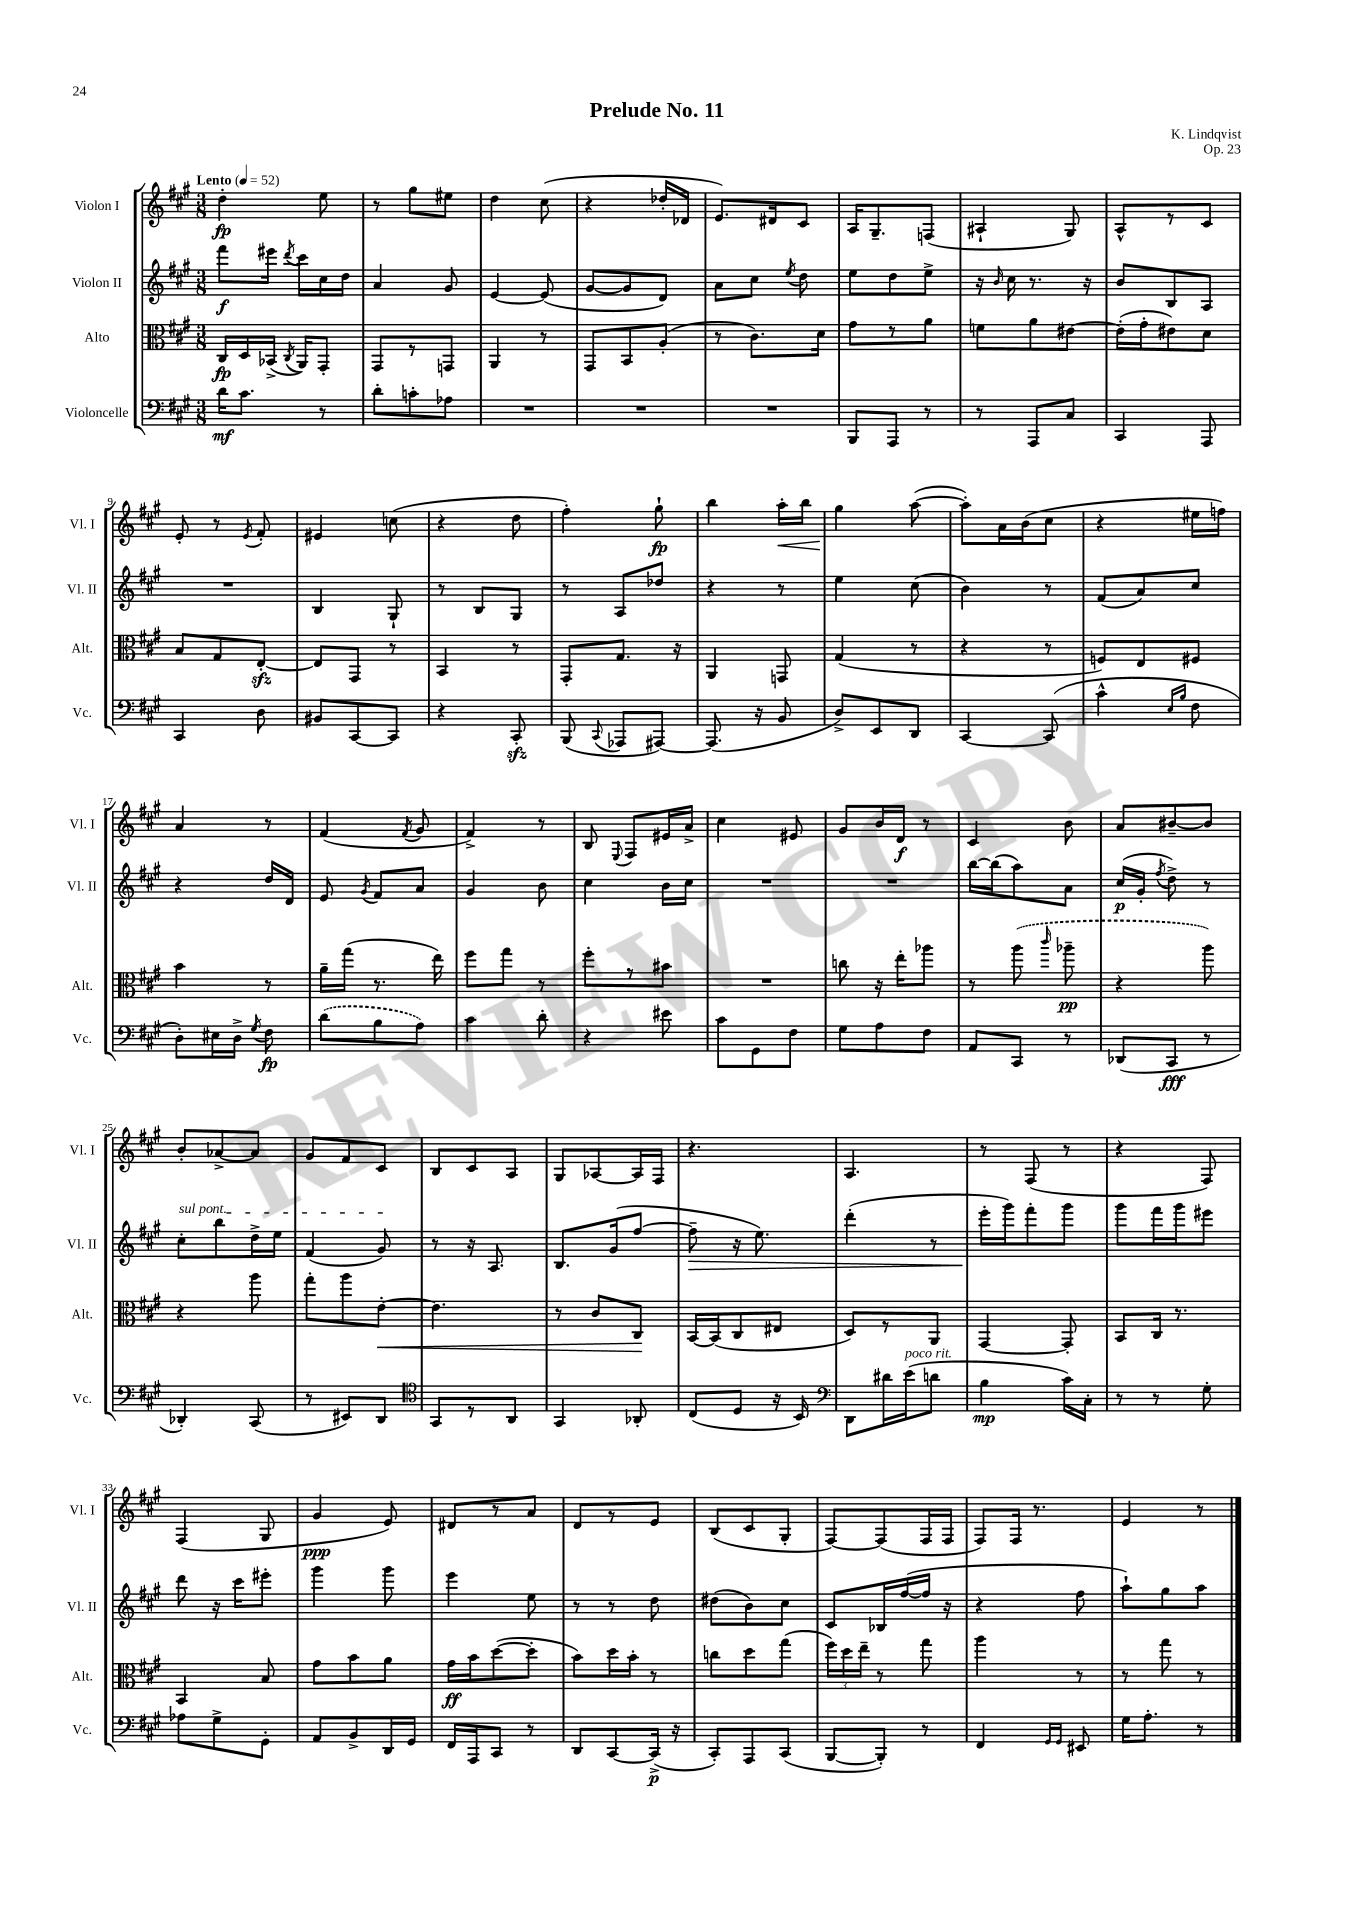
\header { title = "Prelude No. 11" composer = "K. Lindqvist" opus = "Op. 23" }
<<
\new StaffGroup <<
\new Staff = "s0" \with { instrumentName = "Violon I" shortInstrumentName = "Vl. I" } {
    \clef treble \key a \major \numericTimeSignature \time 3/8 \tempo "Lento" 4 = 52
    \autoBeamOff d''4-.\fp e''8 |
    r8 gis''8[ eis''8] |
    d''4 cis''8( |
    r4 des''16[-. des'16] |
    e'8.[) dis'16 cis'8] |
    a16[ gis8.-- f8]( |
    ais4-! gis8) |
    a8[-^ r8 cis'8] |
    e'8-. r8 \acciaccatura { e'8 } fis'8-. |
    eis'4 c''8( |
    r4 d''8 |
    fis''4-.) gis''8-!\fp |
    b''4 a''16[-.\< b''16] |
    gis''4\! a''8~( |
    a''8[-.) a'16 b'16( cis''8] |
    r4 eis''16[ f''16]) |
    a'4 r8 |
    fis'4( \acciaccatura { fis'8 } gis'8 |
    fis'4->) r8 |
    b8 \appoggiatura { e8 } fis8[ eis'16 a'16]-> |
    cis''4 eis'8 |
    gis'8[ b'16 d'16]\f r8 |
    cis'4 b'8 |
    a'8[ bis'8~-- bis'8] |
    b'8[-. aes'8~-> aes'8] |
    gis'8[ fis'8 cis'8] |
    b8[ cis'8 a8] |
    gis8[ aes8~ aes16 fis16] |
    r4. |
    a4. |
    r8 fis8( r8 |
    r4 fis8) |
    fis4( gis8 |
    gis'4\ppp e'8) |
    dis'8[ r8 a'8] |
    d'8[ r8 e'8] |
    b8[( cis'8 gis8]-. |
    fis8[~) fis8( fis16 fis16] |
    fis8[) fis16] r8. |
    e'4 r8 \bar "|." |
}
\new Staff = "s1" \with { instrumentName = "Violon II" shortInstrumentName = "Vl. II" } {
    \clef treble \key a \major \numericTimeSignature \time 3/8
    \autoBeamOff fis'''8[\f eis'''16] \acciaccatura { d'''8 } cis'''16[ cis''16 d''16] |
    a'4 gis'8 |
    e'4~ e'8( |
    gis'8[~ gis'8 d'8]) |
    a'8[ cis''8] \acciaccatura { e''8 } d''8 |
    e''8[ d''8 e''8]-> |
    r16 \grace { b'16 } cis''16 r8. r16 |
    b'8[ b8 a8] |
    R4. |
    b4 gis8-! |
    r8 b8[ gis8] |
    r8 a8[ des''8] |
    r4 r8 |
    e''4 cis''8( |
    b'4) r8 |
    fis'8[( a'8) cis''8] |
    r4 d''16[ d'16] |
    e'8 \acciaccatura { gis'8 } fis'8[ a'8] |
    gis'4 b'8 |
    cis''4 b'16[ cis''16] |
    R4. |
    R4. |
    b''16[~ b''16( a''8) a'8] |
    cis''16[\p( gis'16]-. \acciaccatura { fis''8 } d''8->) r8 |
    \once \override TextSpanner.bound-details.left.text = \markup { \italic "sul pont." } cis''8[-.\startTextSpan b''8 d''16-> e''16] |
    fis'4( gis'8\stopTextSpan) |
    r8 r16 a8. |
    b8.[ gis'16( fis''8]~ |
    fis''8--\> r16 e''8.) |
    d'''4-.( r8 |
    e'''16[-.\! gis'''16) fis'''8-. gis'''8] |
    gis'''8[ fis'''16 gis'''16 eis'''8] |
    d'''8 r16 cis'''16[ eis'''8]-. |
    gis'''4 gis'''8 |
    e'''4 e''8 |
    r8 r8 d''8 |
    dis''8[( b'8) cis''8] |
    cis'8[ bes16 fis''16~( fis''16] r16 |
    r4 fis''8 |
    a''8[-!) gis''8 a''8] \bar "|." |
}
\new Staff = "s2" \with { instrumentName = "Alto" shortInstrumentName = "Alt." } {
    \clef alto \key a \major \numericTimeSignature \time 3/8
    \autoBeamOff cis16[\fp d16 bes,16]->( \acciaccatura { cis8 } a,16[) gis,8]-. |
    gis,8[ r8 g,8] |
    a,4 r8 |
    gis,8[ b,8 a8]-.( |
    r8 cis'8.[) d'16] |
    gis'8[ r8 a'8] |
    f'8[ a'8 eis'8]~ |
    eis'16[-.( gis'16-. eis'8) d'8] |
    b8[ gis8 e8]~-.\sfz |
    e8[ gis,8] r8 |
    b,4 r8 |
    gis,8[-. gis8.] r16 |
    a,4 g,8 |
    gis4( r8 |
    r4 r8 |
    f8[) e8 fis8] |
    b'4 r8 |
    a'16[-- gis''16]( r8. e''16) |
    fis''8[ gis''8] r8 |
    fis''8[-. r8 bis'8] |
    R4. |
    c''8 r16 e''16[-. aes''8] |
    r8 \once \slurDashed a''8( \grace { cis'''16 } aes''8--\pp |
    r4 a''8) |
    r4 a''8 |
    gis''8[-. a''8 e'8]~-.\< |
    e'4. |
    r8 cis'8[ cis8]\! |
    b,16[~ b,16( cis8 eis8] |
    d8[) r8 a,8] |
    gis,4~ gis,8-. |
    b,8[ cis16] r8. |
    b,4 b8 |
    gis'8[ b'8 a'8] |
    gis'16[\ff b'16 d''8~( d''8]-. |
    b'8[) d''16 b'16]-. r8 |
    c''8[ d''8 gis''8]( |
    \tuplet 3/2 { fis''16[) d''16 e''16]-- } r8 gis''8 |
    a''4 r8 |
    r8 gis''8 r8 \bar "|." |
}
\new Staff = "s3" \with { instrumentName = "Violoncelle" shortInstrumentName = "Vc." } {
    \clef bass \key a \major \numericTimeSignature \time 3/8
    \autoBeamOff d'16[\mf cis'8.] r8 |
    d'8[-. c'8-. aes8] |
    R4. |
    R4. |
    R4. |
    b,,8[ a,,8] r8 |
    r8 a,,8[ cis8] |
    cis,4 a,,8 |
    cis,4 d8 |
    bis,8[ cis,8~ cis,8] |
    r4 cis,8-.\sfz |
    b,,8( \appoggiatura { cis,8 } aes,,8[ ais,,8]~) |
    ais,,8.( r16 b,8 |
    d8[->) e,8 d,8] |
    cis,4~ cis,8( |
    cis'4-^ \grace { e16[ b16] } fis8 |
    d8[-.) eis16 d16]-> \acciaccatura { gis8 } fis8\fp |
    \once \slurDashed d'8[( b8 a8]) |
    cis'4 d'8-. |
    r4 eis'8 |
    cis'8[ gis,8 fis8] |
    gis8[ a8 fis8] |
    a,8[ cis,8] r8 |
    des,8[( cis,8]\fff r8 |
    des,4-.) cis,8( |
    r8 eis,8[) d,8] |
    \clef tenor gis,8[ r8 a,8] |
    gis,4 aes,8-. |
    cis8[( d8] r16 b,16) |
    \clef bass d,8[ dis'16 e'16^\markup { \italic "poco rit." }( d'8] |
    b4\mp cis'16[) cis16]-. |
    r8 r8 gis8-. |
    aes8[ gis8-> gis,8]-. |
    a,8[ b,8-> d,16 gis,16] |
    fis,16[ a,,16 cis,8] r8 |
    d,8[ cis,8~ cis,16]->\p( r16 |
    cis,8[-.) a,,8 cis,8]( |
    b,,8[~ b,,8]-.) r8 |
    fis,4 \grace { gis,16[ gis,16] } eis,8 |
    gis16[ a8.]-. r8 \bar "|." |
}
>>
>>
